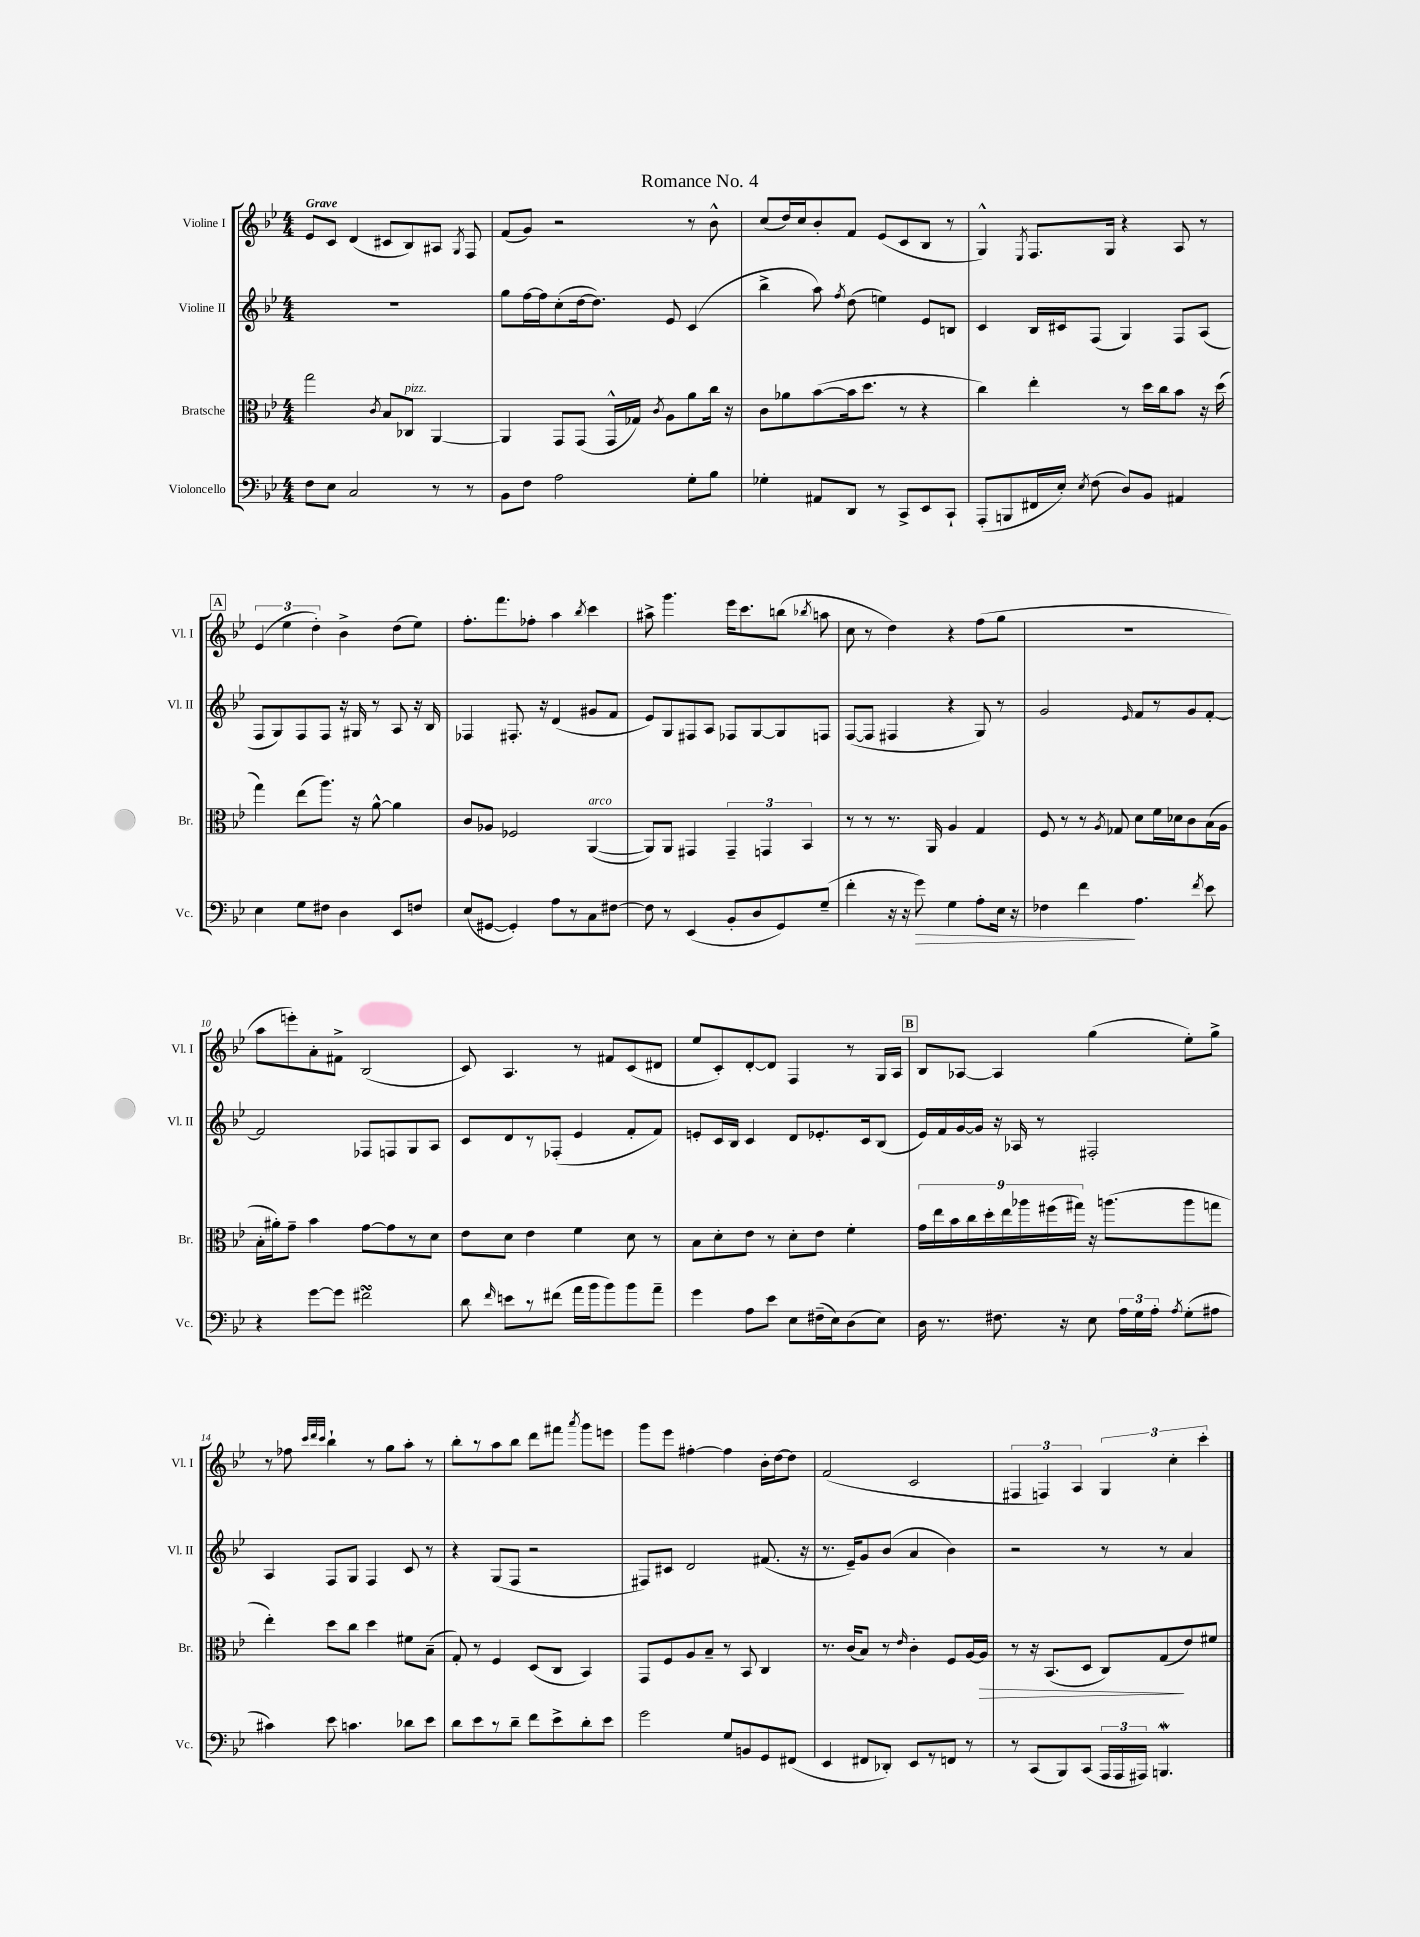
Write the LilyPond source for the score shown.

\header { title = "Romance No. 4" }
<<
\new StaffGroup <<
\new Staff = "s0" \with { instrumentName = "Violine I" shortInstrumentName = "Vl. I" } {
    \clef treble \key bes \major \numericTimeSignature \time 4/4 \tempo "Grave"
    \autoBeamOff ees'8[ c'8] d'4( cis'8[ bes8) ais8] \acciaccatura { g8 } f8 |
    f'8[( g'8]) r2 r8 bes'8-^ |
    c''8[( d''16) c''16 bes'8-. f'8] ees'8[( c'8 bes8] r8 |
    g4-^) \acciaccatura { ees8 } f8.[ g16] r4 a8 r8 |
    \mark \markup { \box "A" } \tuplet 3/2 { ees'4( ees''4 d''4-.) } bes'4-> d''8[( ees''8]) |
    f''8.[-. f'''8. fes''8]-. a''4 \acciaccatura { bes''8 } c'''4 |
    ais''8-> g'''4. ees'''16[ c'''8. b''8]( \acciaccatura { bes''8 } a''8 |
    c''8 r8 d''4) r4 f''8[( g''8] |
    R1 |
    a''8[ e'''8-.) a'8-. fis'8]-> bes2( |
    c'8) a4. r8 fis'8[ c'8( dis'8] |
    ees''8[ c'8-.) d'8~-. d'8] f4 r8 g16[ a16] |
    \mark \markup { \box "B" } bes8[ aes8]~ aes4 g''4( ees''8[-.) g''8]-> |
    r8 fes''8 \grace { c'''32[ d'''32 c'''32] } bes''4-! r8 g''8[ a''8]-. r8 |
    bes''8[-. r8 a''8 bes''8] d'''8[ fis'''8] \acciaccatura { a'''8 } g'''8[ e'''8] |
    g'''8[ ees'''8] fis''4~-. fis''4 bes'16[-. d''16~ d''8] |
    f'2( c'2 |
    \tuplet 3/2 { fis4 f4) a4 } \tuplet 3/2 { g4 c''4-. c'''4-. } \bar "|." |
}
\new Staff = "s1" \with { instrumentName = "Violine II" shortInstrumentName = "Vl. II" } {
    \clef treble \key bes \major \numericTimeSignature \time 4/4
    \autoBeamOff R1 |
    g''8[ f''16~ f''16 c''8-.( d''16~ d''8.]) ees'8 c'4( |
    bes''4-> a''8) \acciaccatura { f''8 } d''8( e''4) ees'8[ b8] |
    c'4 bes16[ cis'16 f8]( g4) f8[ a8]( |
    \mark \markup { \box "A" } f8[ g8) f8 f8] r16 gis16 r8 a8 r16 bes16 |
    fes4 fis8.-. r16 d'4( gis'8[ f'8] |
    ees'8[) g8 fis8 a8] fes8[ g8~ g8 f8] |
    f8[~( f8] fis4 r4 g8) r8 |
    g'2 \grace { ees'16 } f'8[ r8 g'8 f'8]~-. |
    f'2 fes8[ f8 g8 a8] |
    c'8[ d'8 r8 fes8]-.( ees'4 f'8[-. f'8]) |
    e'8[-. c'16 bes16] c'4 d'8[ ees'8.-. c'16 bes8]( |
    \mark \markup { \box "B" } ees'16[) f'16 g'16~ g'16] r16 aes16 r8 fis2-. |
    a4 f8[ g8] f4 c'8 r8 |
    r4 g8[( f8] r2 |
    fis8[) cis'8] d'2 fis'8.( r16 |
    r8. ees'16[--) g'8 bes'8]( a'4 bes'4) |
    r2 r8 r8 a'4 \bar "|." |
}
\new Staff = "s2" \with { instrumentName = "Bratsche" shortInstrumentName = "Br." } {
    \clef alto \key bes \major \numericTimeSignature \time 4/4
    \autoBeamOff g''2 \acciaccatura { c'8 } bes8[ ces8]^\markup { \italic "pizz." } a,4~ |
    a,4 g,8[ g,8]( g,16[-^ ges16]) \acciaccatura { c'8 } a8[ a'8 c''16] r16 |
    c'8[ aes'8 bes'8~( bes'16 d''8.] r8 r4 |
    c''4) ees''4-. r8 d''16[ c''16 bes'8] r16 d''16( |
    \mark \markup { \box "A" } g''4) ees''8[( a''8.]) r16 a'8~-^ a'4 |
    c'8[ aes8] fes2 a,4~^\markup { \italic "arco" }( |
    a,8[) a,8] gis,4 \tuplet 3/2 { gis,4-- g,4 bes,4 } |
    r8 r8 r8. a,16 a4 g4 |
    f8 r8 r8 \acciaccatura { a8 } ges8 d'8[ f'16 des'16 c'8 bes16( a16] |
    bes16[-. ais'16-.) g'8]-- bes'4 g'8[~ g'8 r8 d'8] |
    ees'8[ d'8] ees'4 f'4 d'8 r8 |
    bes8[ d'8-. ees'8] r8 d'8[-. ees'8] f'4-. |
    \mark \markup { \box "B" } \tuplet 9/8 { g'16[ ees''16 bes'16 c''16 d''16-. ees''16 aes''16 fis''16( gis''16]) } r16 a''8.[( a''8 g''8] |
    ees''4-.) d''8[ c''8] d''4 fis'8[ bes8]--( |
    g8-.) r8 f4 d8[( c8] bes,4) |
    g,8[ f8 a8 bes8]-- r8 bes,8 c4 |
    r8. c'16[( bes8]) r8 \grace { ees'16 } c'4-. f8[ a16~ a16]\> |
    r8 r16 bes,8.[( d8] c8[) g8\!( ees'8) fis'8] \bar "|." |
}
\new Staff = "s3" \with { instrumentName = "Violoncello" shortInstrumentName = "Vc." } {
    \clef bass \key bes \major \numericTimeSignature \time 4/4
    \autoBeamOff f8[ ees8] c2 r8 r8 |
    bes,8[ f8] a2 g8[-. bes8] |
    ges4-. ais,8[ d,8] r8 c,8[-> ees,8 c,8]-! |
    a,,8[-.( b,,8 fis,16 ees16]-.) \acciaccatura { ees8 } f8( d8[) bes,8] ais,4 |
    \mark \markup { \box "A" } ees4 g8[ fis8] d4 ees,8[ f8] |
    ees8[( gis,8]~ gis,4-.) a8[ r8 c8 fis8]~ |
    fis8 r8 ees,4( bes,8[-. d8 g,8) g8]--( |
    f'4-. r16 r16 g'8\>) g4 a8[-. ees16] r16 |
    fes4 f'4\! a4. \acciaccatura { f'8 } ees'8 |
    r4 g'8[~ g'8] fis'2\turn |
    d'8 \grace { f'16 } e'8[ r8 fis'8]( a'16[ bes'16 bes'8) bes'8 a'8]-- |
    g'4 a8[ ees'8] ees8[ fis16--( ees16) d8( ees8]) |
    \mark \markup { \box "B" } d16 r8. fis8. r16 ees8 \tuplet 3/2 { a16[ g16 a16]-. } \acciaccatura { a8 } g8[-.( ais8] |
    cis'4) ees'8 c'4. des'8[ ees'8] |
    d'8[ ees'8 r8 d'8]-- f'8[ ees'8-> d'8-. ees'8] |
    g'2 g8[ b,8 g,8 fis,8]( |
    ees,4 fis,8[ des,8]-.) ees,8[ r8 f,8] r8 |
    r8 c,8[( bes,,8) c,8]( \tuplet 3/2 { a,,16[ a,,16 ais,,16]) } b,,4.\mordent \bar "|." |
}
>>
>>
